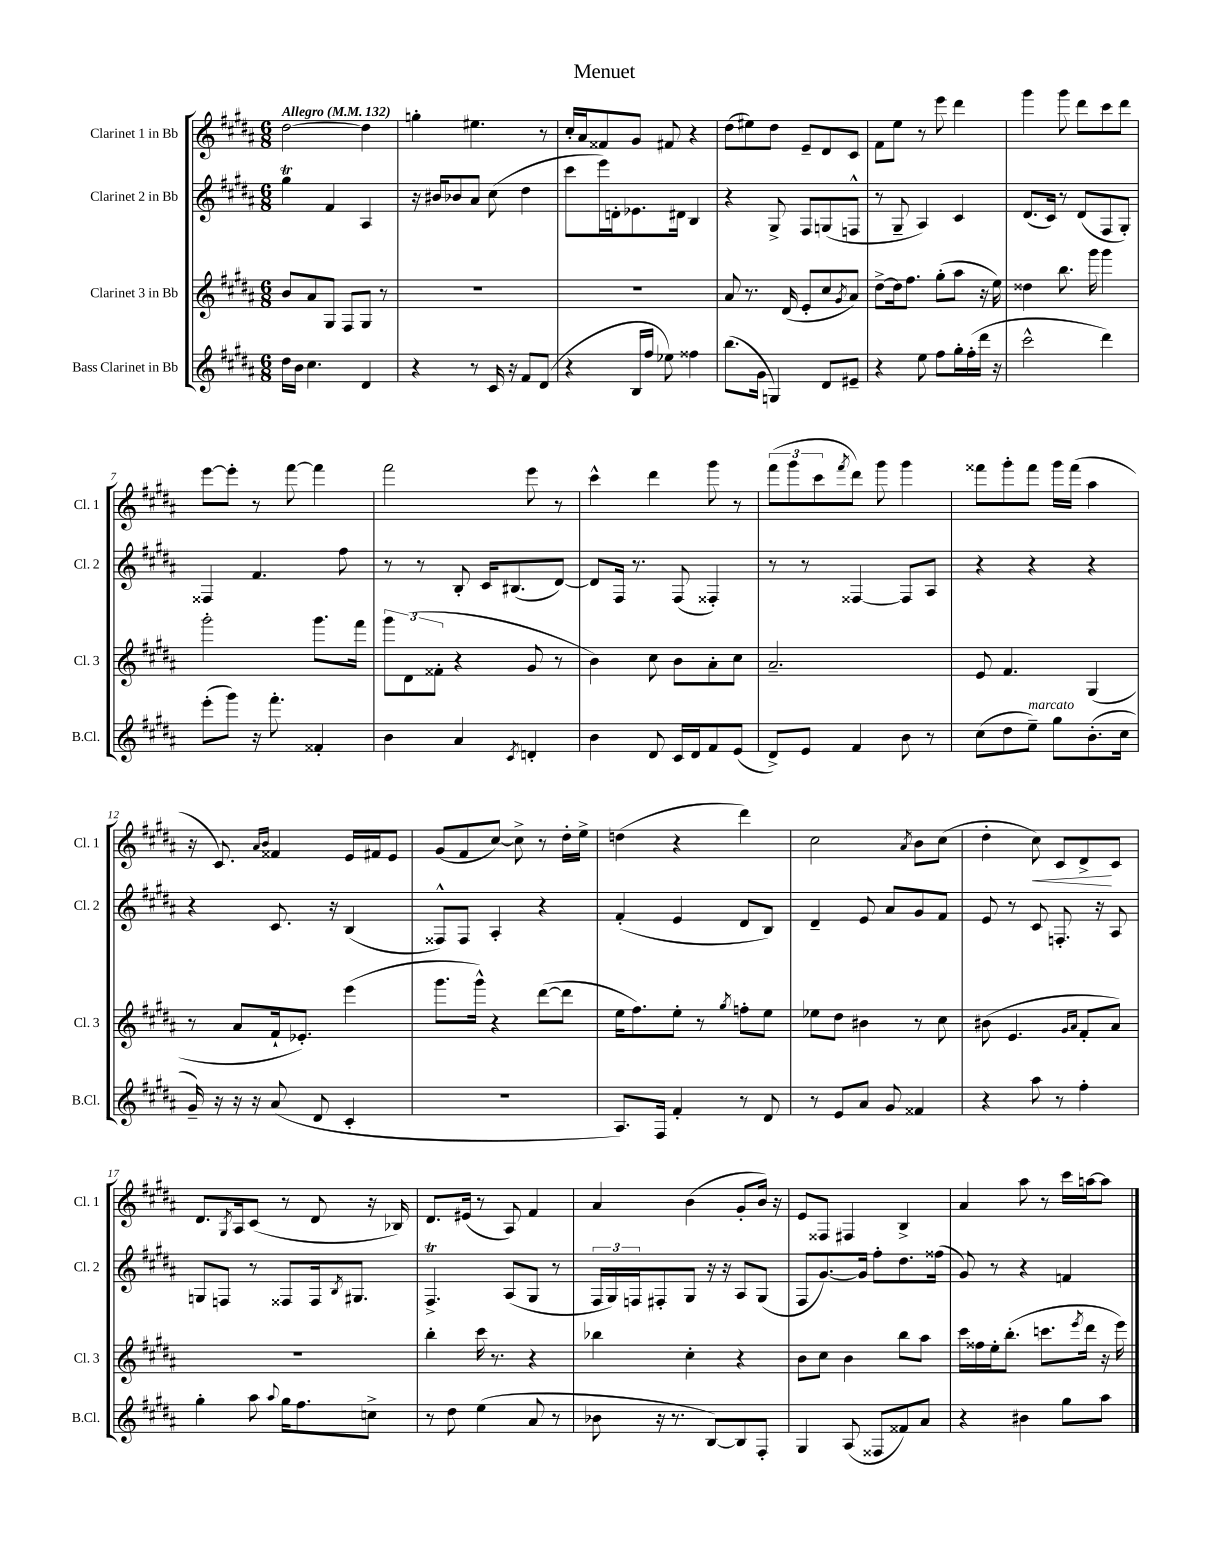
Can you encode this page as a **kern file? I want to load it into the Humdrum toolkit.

**kern	**kern	**kern	**kern	**dynam
*part4	*part3	*part2	*part1	*part1
*staff4	*staff3	*staff2	*staff1	*staff1
*I"Bass Clarinet in Bb	*I"Clarinet 3 in Bb	*I"Clarinet 2 in Bb	*I"Clarinet 1 in Bb	*
*I'B.Cl.	*I'Cl. 3	*I'Cl. 2	*I'Cl. 1	*
*clefG2	*clefG2	*clefG2	*clefG2	*
*k[f#c#g#d#a#]	*k[f#c#g#d#a#]	*k[f#c#g#d#a#]	*k[f#c#g#d#a#]	*
*M6/8	*M6/8	*M6/8	*M6/8	*
*MM132	*MM132	*MM132	*MM132	*
=1	=1	=1	=1	=1
!	!	!	!LO:TX:a:B:t=Allegro	!
16dd#\LL	8b/L	4gg#T\	[2dd#\	.
16b\JJ	.	.	.	.
4.cc#\	8a#/	.	.	.
.	8G#/J	4f#/	.	.
.	8F#/L	.	.	.
4d#/	8G#/J	4A#/	4dd#\]	.
.	8r	.	.	.
=2	=2	=2	=2	=2
4r	2.r	16r	4ggn'\	.
.	.	16b#X/KL	.	.
.	.	8b-X/	.	.
8r	.	8a#/J	4.ee#X\	.
16c#/	.	(8cc#\	.	.
16r	.	.	.	.
8f#/L	.	4dd#\	.	.
(8d#/J	.	.	8r	.
=3	=3	=3	=3	=3
4r	2.r	8ccc#\L	16cc#'/LL	.
.	.	.	16a#/J	.
.	.	16eee\L)	8f##X/	.
.	.	16dn'\J	.	.
16B/LL	.	8.e-X\	8g#/J	.
16ff#/JJ	.	.	.	.
8ee-X\)	.	.	8f#X/	.
.	.	16d#X\Jk	.	.
4ff##X\	.	4B/	4r	.
=4	=4	=4	=4	=4
(8.bb\L	8a#/	4r	(8dd#\L	.
.	8.r	.	8ee#X\)	.
16g#\Jk	.	.	.	.
4Gn/)	.	8G#^/	8dd#\J	.
.	(16d#/	.	.	.
.	8e'/L	8F#/L	8e~/L	.
8d#/L	8cc#/	(8Gn/	8d#/	.
.	8qg#/	.	.	.
8e#X~/J	8a#/J)	8Fn^^/J	8c#/J	.
=5	=5	=5	=5	=5
4r	[8dd#^\L	8r	8f#\L	.
.	16dd#\k]	8G#~/	8ee\J	.
.	8.ff#\J	.	.	.
8ee\	.	4A#/)	8r	.
8ff#\L	(8gg#'\L	.	8eee\	.
16gg#'\L	8aa#\J	4c#/	4ddd#\	.
(16ff#'\	.	.	.	.
16ddd#\JJ	16r	.	.	.
16r	16ee\)	.	.	.
=6	=6	=6	=6	=6
2ccc#^^\	4dd##X\	(8.d#/L	4ggg#\	.
.	.	16c#/Jk)	.	.
.	8.bb\	8r	8ggg#\	.
.	.	(8d#/L	8ddd#\L	.
.	16ggg#\	.	.	.
4ddd#\)	4ggg#\	8F#/	8ccc#\	.
.	.	8G#'/J)	8ddd#\J	.
!!LO:LB:g=z
=7	=7	=7	=7	=7
(8eee'\L	2ggg#'\	4F##X/	[8eee\L	.
8ggg#\J)	.	.	8eee'\J]	.
16r	.	4.f#/	8r	.
8.fff#'\	.	.	.	.
.	.	.	[8fff#\	.
4f##X'/	8.ggg#\L	.	4fff#\]	.
.	.	8ff#\	.	.
.	16fff#\Jk	.	.	.
=8	=8	=8	=8	=8
4b\	12ggg#\L	8r	2fff#\	.
.	(12d#\	.	.	.
.	.	8r	.	.
.	12f##X'\J	.	.	.
4a#/	4r	8B'/	.	.
.	.	16c#/KL	.	.
.	.	(8.B#X/	.	.
8qc#/	.	.	.	.
4dn'/	8g#/	.	8eee\	.
.	8r	[8d#/J)	8r	.
=9	=9	=9	=9	=9
4b\	4b\)	8d#/L]	4ccc#^^\	.
.	.	16F#/Jk	.	.
.	.	8.r	.	.
8d#/	8cc#\	.	4ddd#\	.
16c#/LL	8b\L	(8F#/	.	.
16d#/J	.	.	.	.
8f#/	8a#'\	4F##X'/)	8ggg#\	.
(8e/J	8cc#\J	.	8r	.
=10	=10	=10	=10	=10
8d#^/L)	2.a#~/	8r	(12fff#\L	.
.	.	.	12ggg#\	.
8e/J	.	8r	.	.
.	.	.	12ccc#\	.
.	.	.	8qfff#/	.
4f#/	.	[4F##X/	8ddd#\J)	.
.	.	.	8ggg#\	.
8b\	.	8F##/L]	4ggg#\	.
8r	.	8A#/J	.	.
=11	=11	=11	=11	=11
(8cc#\L	8e/	4r	8fff##X\L	.
8dd#\	4.f#/	.	8ggg#'\	.
!LO:TX:a:i:t=marcato	!	!	!	!
8ee~\J)	.	4r	8fff##\J	.
8gg#\L	.	.	16ggg#\LL	.
.	.	.	(16fff##\JJ	.
(8.b'\	(4G#/	4r	4aa#\	.
16cc#\Jk	.	.	.	.
!!LO:LB:g=z
=12	=12	=12	=12	=12
16g#~/)	8r	4r	16r	.
16r	.	.	8.c#/)	.
16r	8a#/L	.	.	.
16r	.	.	.	.
.	.	.	16qqa#/LL	.
.	.	.	16qqb/JJ	.
(8a#/	16f#`/k	8.c#/	4f##X/	.
.	8.e-X'/J)	.	.	.
8d#/	.	.	.	.
.	.	16r	.	.
4c#'/	(4eee\	(4B/	16e/LL	.
.	.	.	16f#X/J	.
.	.	.	8e/J	.
=13	=13	=13	=13	=13
2.r	8.ggg#\L	8F##X^^/L)	(8g#/L	.
.	.	8F##/J	8f#/	.
.	16ggg#^^\Jk)	.	.	.
.	4r	4A#'/	[8cc#/J)	.
.	.	.	8cc#^\]	.
.	([8ddd#\L	4r	8r	.
.	8ddd#\J]	.	16dd#'\LL	.
.	.	.	16ee^\JJ	.
=14	=14	=14	=14	=14
8.A#/L)	16ee\KL	(4f#'/	(4ddn\	.
.	8.ff#\)	.	.	.
16F#/Jk	.	.	.	.
4f#'/	8ee'\J	4e/	4r	.
.	8r	.	.	.
.	8qgg#/	.	.	.
8r	8ffn'\L	8d#/L	4ddd#\)	.
8d#/	8ee\J	8B/J)	.	.
=15	=15	=15	=15	=15
8r	8ee-X\L	4d#~/	2cc#\	.
8e/L	8dd#\J	.	.	.
8a#/J	4b#X\	8e/	.	.
8g#/	.	8a#/L	.	.
.	.	.	8qa#/	.
4f##X/	8r	8g#/	8b\L	.
.	8cc#\	8f#/J	(8cc#\J	.
=16	=16	=16	=16	=16
4r	(8b#X\	8e/	4dd#'\	.
.	4.e/	8r	.	.
!	!	!	!	!LO:HP:b
8aa#\	.	8c#/	8cc#\)	<
8r	.	8.Fn'/	8c#/L	.
.	16qqg#/LL	.	.	.
.	16qqa#/JJ	.	.	.
4ff#'\	8f#'/L	.	8d#^/	.
.	.	16r	.	.
.	8a#/J)	8A#/	8c#/J	[
!!LO:LB:g=z
=17	=17	=17	=17	=17
4gg#'\	2.r	8Gn/L	8.d#/L	.
.	.	8Fn/J	.	.
.	.	.	8qG#/	.
.	.	.	16A#/k	.
8aa#\	.	8r	(8c#/J	.
8qqaa#/	.	.	.	.
16gg#\KL	.	8F##X/L	8r	.
8.ff#\	.	.	.	.
.	.	16F##/k	8d#/	.
.	.	8qB/	.	.
.	.	8.G#X/J	.	.
8ccn^\J	.	.	16r	.
.	.	.	16B-X/)	.
=18	=18	=18	=18	=18
8r	4bb'\	4.F#T^/	8.d#/L	.
8dd#\	.	.	.	.
.	.	.	(16e#X/Jk	.
(4ee\	16ccc#\	.	8r	.
.	8.r	.	.	.
.	.	(8A#/L	8A#/)	.
8a#/	4r	8G#/J	4f#/	.
8r	.	8r	.	.
=19	=19	=19	=19	=19
8b-X\	4bb-X\	24F#/LL	4a#/	.
.	.	24G#/)	.	.
.	.	24Fn/J	.	.
16r	.	8F#X'/	.	.
8.r	.	.	.	.
.	4cc#'\	8G#/J	(4b\	.
[8B/L)	.	16r	.	.
.	.	16r	.	.
8B/]	4r	8A#/L	8g#'/L	.
8F#'/J	.	(8G#/J	16b/Jk)	.
.	.	.	16r	.
=20	=20	=20	=20	=20
4G#/	8b\L	8F#/L	8e/L	.
.	8cc#\J	[8.g#/)	8F##X/J	.
(8A#/	4b\	.	4F#X/	.
.	.	16g#/Jk]	.	.
8F##X/L	.	8ff#'\L	.	.
8f##X/)	8bb\L	8.dd#\	4B^/	.
8a#/J	8aa#\J	.	.	.
.	.	(16ff##X\Jk	.	.
=21	=21	=21	=21	=21
4r	16ccc#\LL	8g#/)	4a#/	.
.	16ff##X\	.	.	.
.	16ee'\J	8r	.	.
.	(8.bb'\J	.	.	.
4b#X\	.	4r	8aa#\	.
.	8.cccn\L	.	8r	.
8gg#\L	.	4fn/	16ccc#\LL	.
.	8qeee/	.	.	.
.	16ddd#\Jk	.	[16aan\J	.
8aa#\J	16r	.	8aa\J]	.
.	16eee\)	.	.	.
==	==	==	==	==
*-	*-	*-	*-	*-
